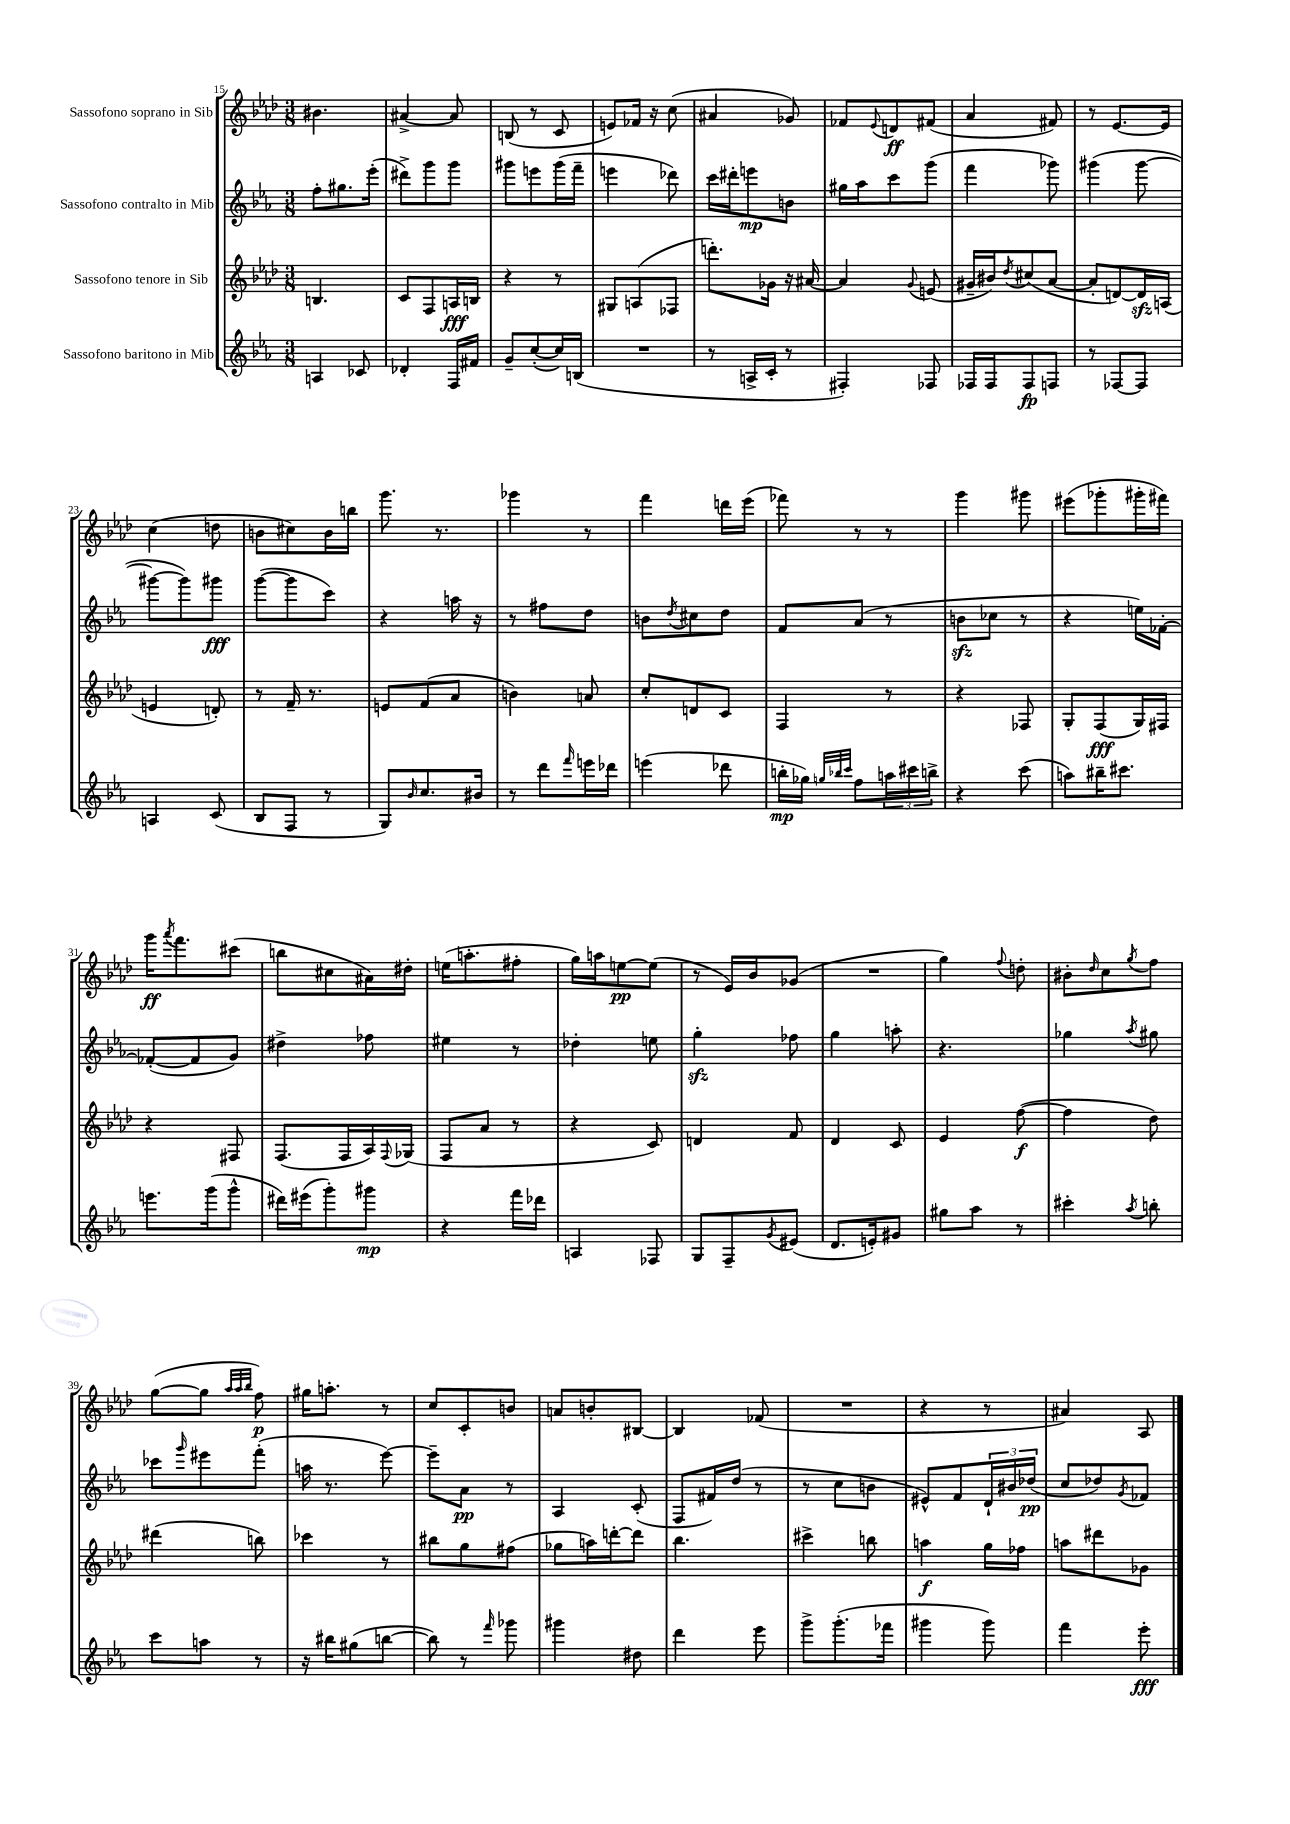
<<
\new StaffGroup <<
\new Staff = "s0" \with { instrumentName = "Sassofono soprano in Sib" } {
    \clef treble \key aes \major \numericTimeSignature \time 3/8
    bis'4. |
    ais'4~-> ais'8 |
    b8( r8 c'8 |
    e'8) fes'16 r16 c''8( |
    ais'4 ges'8) |
    fes'8 \appoggiatura { ees'8 } d'8\ff fis'8( |
    aes'4 fis'8) |
    r8 ees'8.~ ees'16 |
    c''4( d''8 |
    b'8 cis''8) b'16 b''16 |
    g'''8. r8. |
    ges'''4 r8 |
    f'''4 d'''16 ees'''16( |
    fes'''8) r8 r8 |
    g'''4 gis'''8 |
    eis'''8( ges'''8-. gis'''16-. fis'''16) |
    g'''16\ff \acciaccatura { aes'''8 } f'''8. cis'''8( |
    b''8 cis''8 ais'16) dis''16-. |
    e''16( a''8.-. fis''8-. |
    g''16) a''16 e''8~\pp e''8( |
    r8 ees'16) bes'16 ges'8( |
    R4. |
    g''4) \appoggiatura { f''8 } d''8-. |
    bis'8-. \grace { des''16 } c''8 \acciaccatura { g''8 } f''8 |
    g''8~( g''8 \grace { aes''32 aes''32 bes''32 } f''8\p) |
    gis''16 a''8.-. r8 |
    c''8 c'8-. b'8 |
    a'8 b'8-. bis8~ |
    bis4 fes'8( |
    R4. |
    r4 r8 |
    ais'4) aes8 \bar "|." |
}
\new Staff = "s1" \with { instrumentName = "Sassofono contralto in Mib" } {
    \clef treble \key ees \major \numericTimeSignature \time 3/8
    f''8-. gis''8. ees'''16-.( |
    dis'''8->) g'''8 g'''8 |
    gis'''8 e'''8 gis'''16( f'''16-- |
    e'''4 des'''8) |
    c'''16 dis'''16-. e'''8\mp b'8 |
    gis''16 aes''16 c'''8 g'''8( |
    f'''4 ges'''8) |
    gis'''4( gis'''8~ |
    gis'''8~ gis'''8) gis'''8\fff |
    g'''8~( g'''8 c'''8) |
    r4 a''16 r16 |
    r8 fis''8 d''8 |
    b'8 \acciaccatura { d''8 } cis''8 d''8 |
    f'8 aes'8( r8 |
    b'8\sfz ces''8 r8 |
    r4 e''16) fes'16~-. |
    fes'8~-.( fes'8 g'8) |
    dis''4-> fes''8 |
    eis''4 r8 |
    des''4-. e''8 |
    g''4-.\sfz fes''8 |
    g''4 a''8-. |
    r4. |
    ges''4 \acciaccatura { aes''8 } gis''8 |
    ces'''8 \grace { g'''16 } eis'''8 f'''8-.( |
    a''16 r8. ees'''8~) |
    ees'''8-- aes'8\pp r8 |
    aes4 c'8-.( |
    f8 fis'16) d''16( r8 |
    r8 c''8 b'8 |
    eis'8-^) f'8 \tuplet 3/2 { d'16-! bis'16 des''16\pp( } |
    c''8 des''8) \acciaccatura { g'8 } fes'8 \bar "|." |
}
\new Staff = "s2" \with { instrumentName = "Sassofono tenore in Sib" } {
    \clef treble \key aes \major \numericTimeSignature \time 3/8
    b4. |
    c'8 f8 a16\fff b16 |
    r4 r8 |
    gis8 a8( fes8 |
    d'''8.-.) ges'16 r16 ais'16~ |
    ais'4 \appoggiatura { g'8 } e'8( |
    gis'16-- bis'16) \acciaccatura { des''8 } cis''8( aes'8~ |
    aes'8-. d'8~) d'16\sfz a16( |
    e'4 d'8-.) |
    r8 f'16-- r8. |
    e'8 f'8( aes'8 |
    b'4) a'8 |
    c''8-. d'8 c'8 |
    f4 r8 |
    r4 fes8 |
    g8-. f8\fff( g16) fis16 |
    r4 fis8 |
    f8.( f16 aes16) \appoggiatura { f8 } ges16( |
    f8 aes'8 r8 |
    r4 c'8) |
    d'4 f'8 |
    des'4 c'8 |
    ees'4 f''8~\f( |
    f''4 des''8) |
    dis'''4( b''8) |
    ces'''4 r8 |
    bis''8 g''8 fis''8( |
    ges''8 a''16) d'''16~-. d'''8 |
    bes''4. |
    cis'''4-> b''8 |
    a''4\f g''16 fes''16 |
    a''8 dis'''8 ges'8 \bar "|." |
}
\new Staff = "s3" \with { instrumentName = "Sassofono baritono in Mib" } {
    \clef treble \key ees \major \numericTimeSignature \time 3/8
    a4 ces'8 |
    des'4-. f16 fis'16 |
    g'8-- c''8~-.( c''16) b16( |
    R4. |
    r8 a16-> c'16-. r8 |
    fis4-.) fes8 |
    fes16 fes16 fes8\fp f8 |
    r8 fes8~ fes8 |
    a4 c'8( |
    bes8 f8 r8 |
    g8) \grace { bes'16 } c''8. bis'16 |
    r8 d'''8 \grace { f'''16 } e'''16 des'''16 |
    e'''4( des'''8 |
    b''16-.\mp ges''16) \grace { g''32 bes''32 c'''32 } f''8 \tuplet 3/2 { a''16 cis'''16 b''16-> } |
    r4 c'''8( |
    a''8) bis''16-- cis'''8. |
    e'''8. g'''16( g'''8-^ |
    dis'''16) eis'''16( g'''8-.) gis'''8\mp |
    r4 f'''16 des'''16 |
    a4 fes8 |
    g8 f8-- \acciaccatura { g'8 } eis'8( |
    d'8. e'16-.) gis'8 |
    gis''8 aes''8 r8 |
    cis'''4-. \acciaccatura { aes''8 } b''8-. |
    c'''8 a''8 r8 |
    r16 bis''16 gis''8( b''8~ |
    b''8) r8 \grace { f'''16 } ges'''8 |
    gis'''4 dis''8 |
    d'''4 ees'''8 |
    g'''8-> g'''8.-.( fes'''16 |
    gis'''4 gis'''8) |
    f'''4 ees'''8-.\fff \bar "|." |
}
>>
>>
\layout { \context { \Score currentBarNumber = #15 } }
